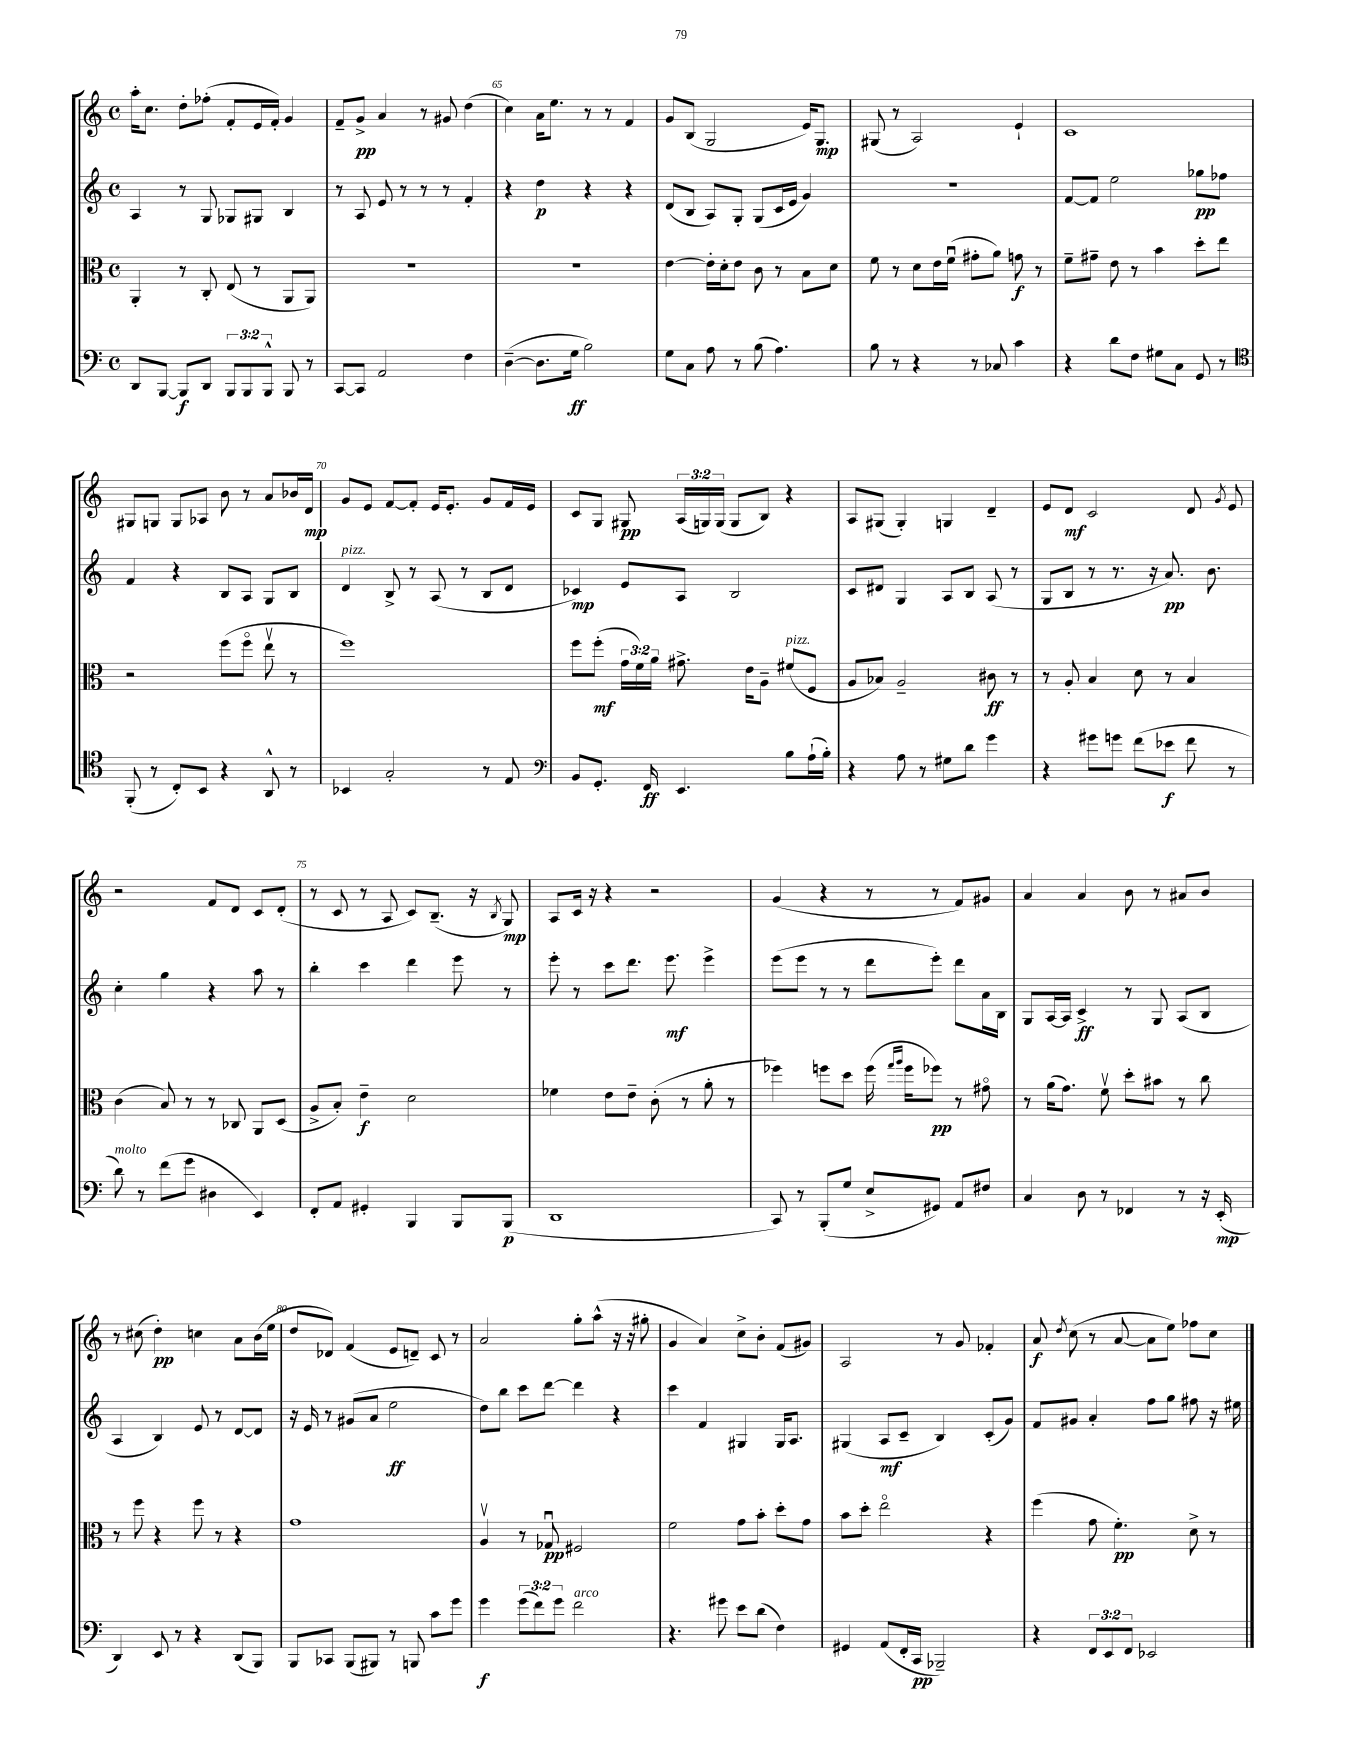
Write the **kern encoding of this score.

**kern	**dynam	**kern	**dynam	**kern	**dynam	**kern	**dynam
*part4	*part4	*part3	*part3	*part2	*part2	*part1	*part1
*staff4	*staff4	*staff3	*staff3	*staff2	*staff2	*staff1	*staff1
*clefF4	*	*clefC3	*	*clefG2	*	*clefG2	*
*k[]	*	*k[]	*	*k[]	*	*k[]	*
*M4/4	*	*M4/4	*	*M4/4	*	*M4/4	*
*met(c)	*	*met(c)	*	*met(c)	*	*met(c)	*
=63	=63	=63	=63	=63	=63	=63	=63
8DD/L	.	4AA'/	.	4A/	.	16aa'\KL	.
.	.	.	.	.	.	8.cc\J	.
[8BBB/J	.	.	.	.	.	.	.
8BBB/L]	f	8r	.	8r	.	8dd'\L	.
8DD/J	.	8C'/	.	8G/	.	(8ff-X'\J	.
12BBB/L	.	(8E/	.	8G-X/L	.	8f'/L	.
12BBB/	.	.	.	.	.	.	.
.	.	8r	.	8G#X/J	.	16e/L	.
12BBB^^/J	.	.	.	.	.	.	.
.	.	.	.	.	.	16f'/JJ)	.
8BBB/	.	8AA/L	.	4B/	.	4g/	.
8r	.	8AA/J)	.	.	.	.	.
=64	=64	=64	=64	=64	=64	=64	=64
[8CC/L	.	1r	.	8r	.	8f~/L	.
8CC/J]	.	.	.	8A/	.	8g^/J	pp
2AA/	.	.	.	8e/	.	4a/	.
.	.	.	.	8r	.	.	.
.	.	.	.	8r	.	8r	.
.	.	.	.	8r	.	8g#X/	.
4F\	.	.	.	4f'/	.	(4dd\	.
=65	=65	=65	=65	=65	=65	=65	=65
([4D~\	.	1r	.	4r	.	4cc\)	.
8.D\L]	.	.	.	4dd\	p	16a\KL	.
.	.	.	.	.	.	8.ee\J	.
16G\Jk	ff	.	.	.	.	.	.
2B\)	.	.	.	4r	.	8r	.
.	.	.	.	.	.	8r	.
.	.	.	.	4r	.	4f/	.
=66	=66	=66	=66	=66	=66	=66	=66
8G\L	.	[4e\	.	(8d/L	.	8g/L	.
8C\J	.	.	.	8B/J	.	(8B/J	.
8A\	.	16e'\LL]	.	8A/L)	.	2G/	.
.	.	16d'\J	.	.	.	.	.
8r	.	8e\J	.	8G'/J	.	.	.
(8B\	.	8c\	.	(8G/L	.	.	.
4.A\)	.	8r	.	16c/L	.	.	.
.	.	.	.	16e/JJ	.	.	.
.	.	8B\L	.	4g/)	.	16e/KL)	.
.	.	.	.	.	.	8.G/J	mp
.	.	8d\J	.	.	.	.	.
=67	=67	=67	=67	=67	=67	=67	=67
8B\	.	8f\	.	1r	.	(8G#X/	.
8r	.	8r	.	.	.	8r	.
4r	.	8d\L	.	.	.	2A/)	.
.	.	16e\L	.	.	.	.	.
.	.	(16fu\JJ	.	.	.	.	.
8r	.	8g#X'\L	.	.	.	.	.
8C-X/	.	8a\J)	.	.	.	.	.
4c\	.	8gn\	f	.	.	4e`/	.
.	.	8r	.	.	.	.	.
=68	=68	=68	=68	=68	=68	=68	=68
4r	.	8f~\L	.	[8f/L	.	1c	.
.	.	8g#X~\J	.	8f/J]	.	.	.
8d\L	.	8e\	.	2ee\	.	.	.
8F\J	.	8r	.	.	.	.	.
8G#X\L	.	4b\	.	.	.	.	.
8C\J	.	.	.	.	.	.	.
8GG/	.	8dd'\L	.	8gg-X\L	pp	.	.
8r	.	8ee\J	.	8ff-X\J	.	.	.
!!LO:LB:g=z
=69	=69	=69	=69	=69	=69	=69	=69
*clefC4	*	*	*	*	*	*	*
(8FF'/	.	2r	.	4f/	.	8G#X/L	.
8r	.	.	.	.	.	8Gn/J	.
8C'/L)	.	.	.	4r	.	8G/L	.
8BB/J	.	.	.	.	.	8A-X/J	.
4r	.	(8ff\L	.	8B/L	.	8b\	.
.	.	8ff\J	.	8A/J	.	8r	.
8AA^^/	.	8eev\	.	8G/L	.	8a/L	.
8r	.	8r	.	8B/J	.	16b-X/L	.
.	.	.	.	.	.	16d/JJ	mp
=70	=70	=70	=70	=70	=70	=70	=70
!	!	!	!	!LO:TX:a:i:t=pizz.	!	!	!
4BB-X/	.	1ff)	.	4d/	.	8g/L	.
.	.	.	.	.	.	8e/J	.
2G'/	.	.	.	8B^/	.	[8f/L	.
.	.	.	.	8r	.	8f'/J]	.
.	.	.	.	(8A/	.	16e/KL	.
.	.	.	.	.	.	8.e'/J	.
.	.	.	.	8r	.	.	.
8r	.	.	.	8B/L	.	8g/L	.
8E/	.	.	.	8d/J	.	16f/L	.
.	.	.	.	.	.	16e/JJ	.
=71	=71	=71	=71	=71	=71	=71	=71
*clefF4	*	*	*	*	*	*	*
8BB/L	.	8ff\L	.	4c-X/)	mp	8c/L	.
8.GG'/J	.	(8ff'\J	mf	.	.	8G/J	.
.	.	24g\LL	.	8e/L	.	8G#X/	pp
.	.	24f\)	.	.	.	.	.
16FF/	ff	.	.	.	.	.	.
.	.	24a\JJ	.	.	.	.	.
4.EE/	.	8.g#X^\	.	8A/J	.	(24A/LL	.
.	.	.	.	.	.	24Gn/)	.
.	.	.	.	.	.	(24G/JJ	.
.	.	.	.	2B/	.	8G/L	.
.	.	16e\KL	.	.	.	.	.
.	.	8A~\J	.	.	.	8B/J)	.
!	!	!LO:TX:a:i:t=pizz.	!	!	!	!	!
8B\L	.	(8f#X/L	.	.	.	4r	.
(16A`\L	.	8F/J	.	.	.	.	.
16B'\JJ)	.	.	.	.	.	.	.
=72	=72	=72	=72	=72	=72	=72	=72
4r	.	8A/L	.	8c/L	.	8A/L	.
.	.	8B-X/J)	.	8d#X/J	.	(8G#X/J	.
8A\	.	2A~/	.	4G/	.	4G#'/)	.
8r	.	.	.	.	.	.	.
8G#X\L	.	.	.	8A/L	.	4Gn/	.
8d\J	.	.	.	8B/J	.	.	.
4g\	.	8c#X\	ff	(8A/	.	4d~/	.
.	.	8r	.	8r	.	.	.
=73	=73	=73	=73	=73	=73	=73	=73
4r	.	8r	.	8G/L	.	8e/L	.
.	.	8A'/	.	8B/J	.	8d/J	mf
8g#X\L	.	4B/	.	8r	.	2c/	.
8gn\J	.	.	.	8.r	.	.	.
(8f\L	.	8d\	.	.	.	.	.
.	.	.	.	16r	.	.	.
8e-X\J	f	8r	.	8.a/)	pp	.	.
8f\	.	4B/	.	.	.	8d/	.
.	.	.	.	8.b\	.	.	.
.	.	.	.	.	.	8qg/	.
8r	.	.	.	.	.	8e/	.
!!LO:LB:g=z
=74	=74	=74	=74	=74	=74	=74	=74
!LO:TX:a:i:t=molto	!	!	!	!	!	!	!
8d\)	.	(4c\	.	4cc'\	.	2r	.
8r	.	.	.	.	.	.	.
(8f\L	.	8B/)	.	4gg\	.	.	.
8g\J	.	8r	.	.	.	.	.
4D#X\	.	8r	.	4r	.	8f/L	.
.	.	8C-X/	.	.	.	8d/J	.
4EE/)	.	8AA/L	.	8aa\	.	8c/L	.
.	.	(8D/J	.	8r	.	(8d'/J	.
=75	=75	=75	=75	=75	=75	=75	=75
8FF'/L	.	8A^/L	.	4bb'\	.	8r	.
8AA/J	.	8B'/J)	.	.	.	8c/	.
4GG#X'/	.	4e~\	f	4ccc\	.	8r	.
.	.	.	.	.	.	8A/	.
4BBB/	.	2d\	.	4ddd\	.	8c/L)	.
.	.	.	.	.	.	(8.B~/J	.
8BBB/L	.	.	.	8eee\	.	.	.
.	.	.	.	.	.	16r	.
.	.	.	.	.	.	8qB/	.
(8BBB/J	p	.	.	8r	.	8G/)	mp
=76	=76	=76	=76	=76	=76	=76	=76
1DD	.	4f-X\	.	8eee'\	.	8A/L	.
.	.	.	.	8r	.	16c/Jk	.
.	.	.	.	.	.	16r	.
.	.	8e\L	.	8ccc\L	.	4r	.
.	.	8e~\J	.	8.ddd\J	.	.	.
.	.	(8c'\	.	.	.	2r	.
.	.	.	.	8.eee\	mf	.	.
.	.	8r	.	.	.	.	.
.	.	8a'\	.	4eee^\	.	.	.
.	.	8r	.	.	.	.	.
=77	=77	=77	=77	=77	=77	=77	=77
8CC/)	.	4ff-X\)	.	(8eee\L	.	(4g/	.
8r	.	.	.	8eee\J	.	.	.
(8BBB'/L	.	8ffn\L	.	8r	.	4r	.
8G/J	.	8dd\J	.	8r	.	.	.
8E^/L	.	(16ff\	.	8ddd\L	.	8r	.
.	.	16qqgg/LL	.	.	.	.	.
.	.	16qqaa/JJ	.	.	.	.	.
.	.	16ff\KL	.	.	.	.	.
8GG#X/J)	.	8ff-X\J)	pp	8eee'\J)	.	8r	.
8AA/L	.	8r	.	8ddd\L	.	8f/L)	.
8F#X/J	.	8g#X\	.	16a\L	.	8g#X/J	.
.	.	.	.	16B\JJ	.	.	.
=78	=78	=78	=78	=78	=78	=78	=78
4C/	.	8r	.	8G/L	.	4a/	.
.	.	(16a\KL	.	[16A/L	.	.	.
.	.	8.g\J)	.	16A/JJ]	.	.	.
8D\	.	.	.	4c^/	ff	4a/	.
8r	.	8fv\	.	.	.	.	.
4FF-X/	.	8dd'\L	.	8r	.	8b\	.
.	.	8b#X\J	.	8G/	.	8r	.
8r	.	8r	.	(8A/L	.	8a#X/L	.
16r	.	8cc\	.	8B/J	.	8b/J	.
(16EE'/	mp	.	.	.	.	.	.
!!LO:LB:g=z
=79	=79	=79	=79	=79	=79	=79	=79
4DD/)	.	8r	.	4A/	.	8r	.
.	.	8ff\	.	.	.	(8cc#X\	.
8EE/	.	4r	.	4B/)	.	4dd'\)	pp
8r	.	.	.	.	.	.	.
4r	.	8ff\	.	8e/	.	4ccn\	.
.	.	8r	.	8r	.	.	.
(8DD/L	.	4r	.	[8d/L	.	8a\L	.
8BBB/J)	.	.	.	8d/J]	.	(16b\L	.
.	.	.	.	.	.	16ee\JJ	.
=80	=80	=80	=80	=80	=80	=80	=80
8BBB/L	.	1g	.	16r	.	8dd/L	.
.	.	.	.	16e/	.	.	.
8CC-X/J	.	.	.	8r	.	8d-X/J)	.
(8BBB/L	.	.	.	(8g#X/L	.	(4f/	.
8BBB#X/J)	.	.	.	8a/J	.	.	.
8r	.	.	.	2ee\	ff	8e/L	.
8BBBn/	.	.	.	.	.	8dn~/J)	.
8c\L	.	.	.	.	.	8c/	.
8g\J	.	.	.	.	.	8r	.
=81	=81	=81	=81	=81	=81	=81	=81
4g\	f	4Av/	.	8dd\L)	.	2a/	.
.	.	.	.	8bb\J	.	.	.
(12g\L	.	8r	.	8ccc\L	.	.	.
12f\)	.	.	.	.	.	.	.
.	.	8G-Xu/	pp	[8ddd\J	.	.	.
12g\J	.	.	.	.	.	.	.
!LO:TX:a:i:t=arco	!	!	!	!	!	!	!
2f\	.	2F#X/	.	4ddd\]	.	8gg'\L	.
.	.	.	.	.	.	(8aa^^\J	.
.	.	.	.	4r	.	16r	.
.	.	.	.	.	.	16r	.
.	.	.	.	.	.	8gg#X'\	.
=82	=82	=82	=82	=82	=82	=82	=82
4.r	.	2f\	.	4ccc\	.	4g/	.
.	.	.	.	4f/	.	4a/)	.
8g#X\	.	.	.	.	.	.	.
8e\L	.	8g\L	.	4G#X/	.	8cc^\L	.
(8d\J	.	8b'\J	.	.	.	8b'\J	.
4F\)	.	8dd'\L	.	16G#/KL	.	(8f/L	.
.	.	.	.	8.A/J	.	.	.
.	.	8g\J	.	.	.	8g#X/J)	.
=83	=83	=83	=83	=83	=83	=83	=83
4GG#X/	.	8b\L	.	(4G#X/	.	2A/	.
.	.	8dd'\J	.	.	.	.	.
(8AA/L	.	2ee\	.	8A/L	mf	.	.
16FF'/L	.	.	.	8c~/J	.	.	.
16CC/JJ	pp	.	.	.	.	.	.
2BBB-X~/)	.	.	.	4B/)	.	8r	.
.	.	.	.	.	.	8g/	.
.	.	4r	.	(8c'/L	.	4f-X'/	.
.	.	.	.	8g/J)	.	.	.
=84	=84	=84	=84	=84	=84	=84	=84
4r	.	(4ff\	.	8f/L	.	8a/	f
.	.	.	.	.	.	8qdd/	.
.	.	.	.	8g#X/J	.	(8cc\	.
12FF/L	.	8g\	.	4a'/	.	8r	.
12EE/	.	.	.	.	.	.	.
.	.	4.f'\)	pp	.	.	[8a/	.
12FF/J	.	.	.	.	.	.	.
2EE-X/	.	.	.	8ff\L	.	8a\L]	.
.	.	.	.	8gg\J	.	8ee\J)	.
.	.	8d^\	.	8ff#X\	.	8ff-X\L	.
.	.	8r	.	16r	.	8cc\J	.
.	.	.	.	16ee#X\	.	.	.
==	==	==	==	==	==	==	==
*-	*-	*-	*-	*-	*-	*-	*-
